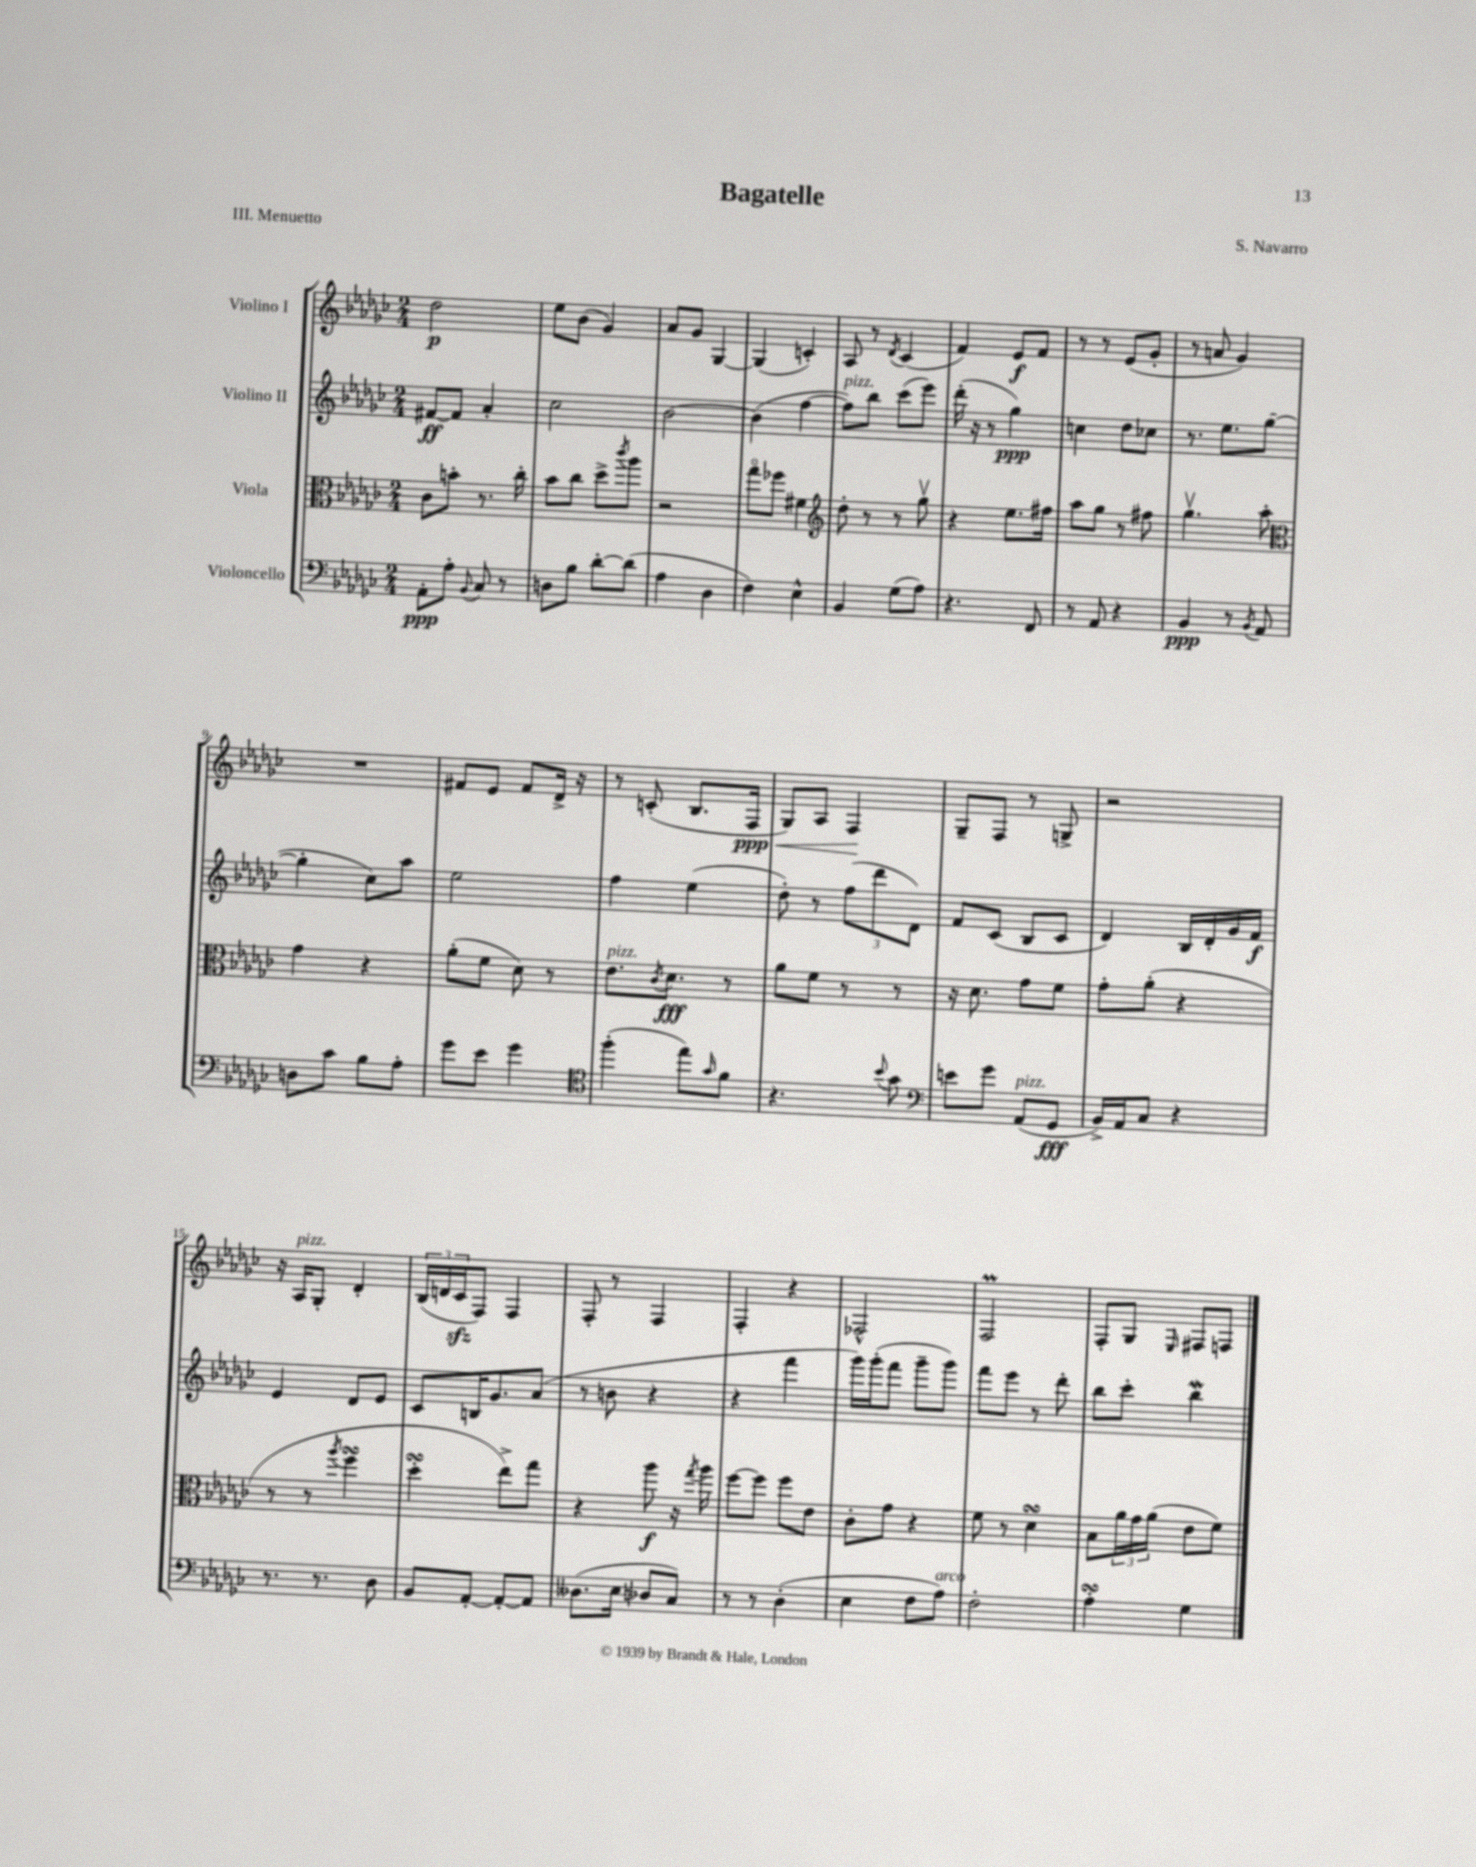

**kern	**kern	**kern	**kern
*staff4	*staff3	*staff2	*staff1
*clefF4	*clefC3	*clefG2	*clefG2
*k[b-e-a-d-g-c-]	*k[b-e-a-d-g-c-]	*k[b-e-a-d-g-c-]	*k[b-e-a-d-g-c-]
*M2/4	*M2/4	*M2/4	*M2/4
8AA-'\L	8c-\L	[8f#/L	2dd-\
8A-'\J	8b'\J	8f#/]J	.
8qqBB-/	.	.	.
8C-/	8.r	4a-'/	.
8r	.	.	.
.	16cc-'\	.	.
=	=	=	=
8D\L	8b-\L	2cc-\	8ee-\L
8B-\J	8cc-\J	.	(8b-\J
[8d-'\L	8dd-^\L	.	4g-/)
.	8qccc-/	.	.
(8d-\]J	8aa-\J	.	.
=	=	=	=
4A-\	2r	[2b-\	8a-/L
.	.	.	8g-/J
4D-\	.	.	[4G-/
=	=	=	=
4F\)	8gg-o\L	(4b-\]	(4G-/]
.	8ff-\J	.	.
4E-^^\	4f#\	[4ff\	4c'/)
=	=	=	=
*	*clefG2	*	*
4BB-/	8dd-'\	8ff\]L)	8A-/
.	8r	8bb-\J	8r
.	.	.	8qd-/
(8G-\L	8r	(8ccc-\L	(4c-/
8A-\J)	8gg-v\	8eee-\J)	.
=	=	=	=
4.r	4r	(16ddd-'\	4f/)
.	.	16r	.
.	.	8r	.
.	8.ee-\L	4gg-\)	8e-/L
8FF/	.	.	8f/J
.	16ff#\Jk	.	.
=	=	=	=
8r	8aa-\L	4cc\	8r
8AA-/	8gg-\J	.	8r
4r	8r	8dd-\L	(8e-/L
.	8ff#\	8cc-\J	8g-'/J
=	=	=	=
4BB-/	4.gg-v\	8.r	8r
.	.	.	8a/
.	.	8.ee-\L	.
8r	.	.	4g-/)
8qBB-/	.	.	.
8AA-/	8aa-'\	([8gg-\J	.
=	=	=	=
*	*clefC3	*	*
8D\L	4g-\	4gg-'\]	2r
8c-\J	.	.	.
8B-\L	4r	8cc-\L)	.
8A-'\J	.	8aa-\J	.
=	=	=	=
8g-\L	(8a-'\L	2ee-\	8f#/L
8e-\J	8f\J	.	8e-/J
4g-\	8d-\)	.	8f#/L
.	8r	.	16d-^/Jk
.	.	.	16r
=	=	=	=
*clefC4	*	*	*
(4ff'\	8.e-\L	4ff\	8r
.	.	.	(8c'/
.	8qc-/	.	.
.	8.d-\J	.	.
8ee-\L)	.	(4ee-\	8.B-/L
16qqg-/	.	.	.
8f\J	8r	.	.
.	.	.	16F/Jk
=	=	=	=
4.r	8a-\L	8dd-'\)	8G-/L)
.	8f\J	8r	8A-/J
.	8r	(12ff\L	4F/
.	.	12ddd-\	.
8qqb-/	.	.	.
8g-\	8r	.	.
.	.	12d-\J)	.
=	=	=	=
*clefF4	*	*	*
8e\L	16r	8f/L	8G-~/L
.	8.d-\	.	.
8g-\J	.	(8c-/J	8F/J
(8AA-/L	8g-\L	8B-/L	8r
8GG-/J	8f\J	8c-/J	8G^/
=	=	=	=
16BB-^/LL)	8g-'\L	4d-/)	2r
16AA-/J	.	.	.
8C-/J	(8a-'\J	.	.
4r	4r	16B-/LL	.
.	.	16d-'/	.
.	.	16g-/	.
.	.	16f/JJ	.
=	=	=	=
8.r	8r	4e-/	16r
.	.	.	16A-/LK
.	8r	.	8G-'/J
8.r	.	.	.
.	8qaa-/	.	.
.	4ff\	8d-/L	4d-'/
8D-\	.	8e-/J	.
=	=	=	=
8BB-/L	4dd-'\	8c-/L	(24B-/LL
.	.	.	24d/
.	.	.	24c-/J
[8AA-'/J	.	16B/K	8F/J)
.	.	8.g-/	.
8AA-'/_L	8ee-^\L)	.	4F/
8AA-/]J	8gg-\J	(8a-/J	.
=	=	=	=
(8.D--\L	4r	8r	8F'/
.	.	8b\	8r
16E-\Jk	.	.	.
8D-/L	8aa-\	4r	4F/
8C-/J)	16r	.	.
.	8qgg-/	.	.
.	16aa-\	.	.
=	=	=	=
8r	[8ff\L	4r	4F'/
8r	8ff\]J	.	.
(4D-'\	8ff\L	4fff\	4r
.	8e-\J	.	.
=	=	=	=
4E-\	8c-'\L	16ggg-\LL)	2F-^^/
.	.	(16ggg-'\J	.
.	8g-\J	8fff\J	.
8F\L	4r	8ggg-~\L	.
8A-\J)	.	8ggg-\J)	.
=	=	=	=
2F'\	8f\	8fff\L	2F/
.	8r	8eee-\J	.
.	4d-\	8r	.
.	.	8ddd-'\	.
=	=	=	=
4A-'\	8B-\L	8bb-\L	8F'/L
.	24a-\L	8ccc-'\J	8G-/J
.	24g-\	.	.
.	(24a-\JJ	.	.
.	.	.	16qqE-/
4G-\	8e-\L	4bb-\	8F#/L
.	8f\J)	.	8F/J
==	==	==	==
*-	*-	*-	*-
